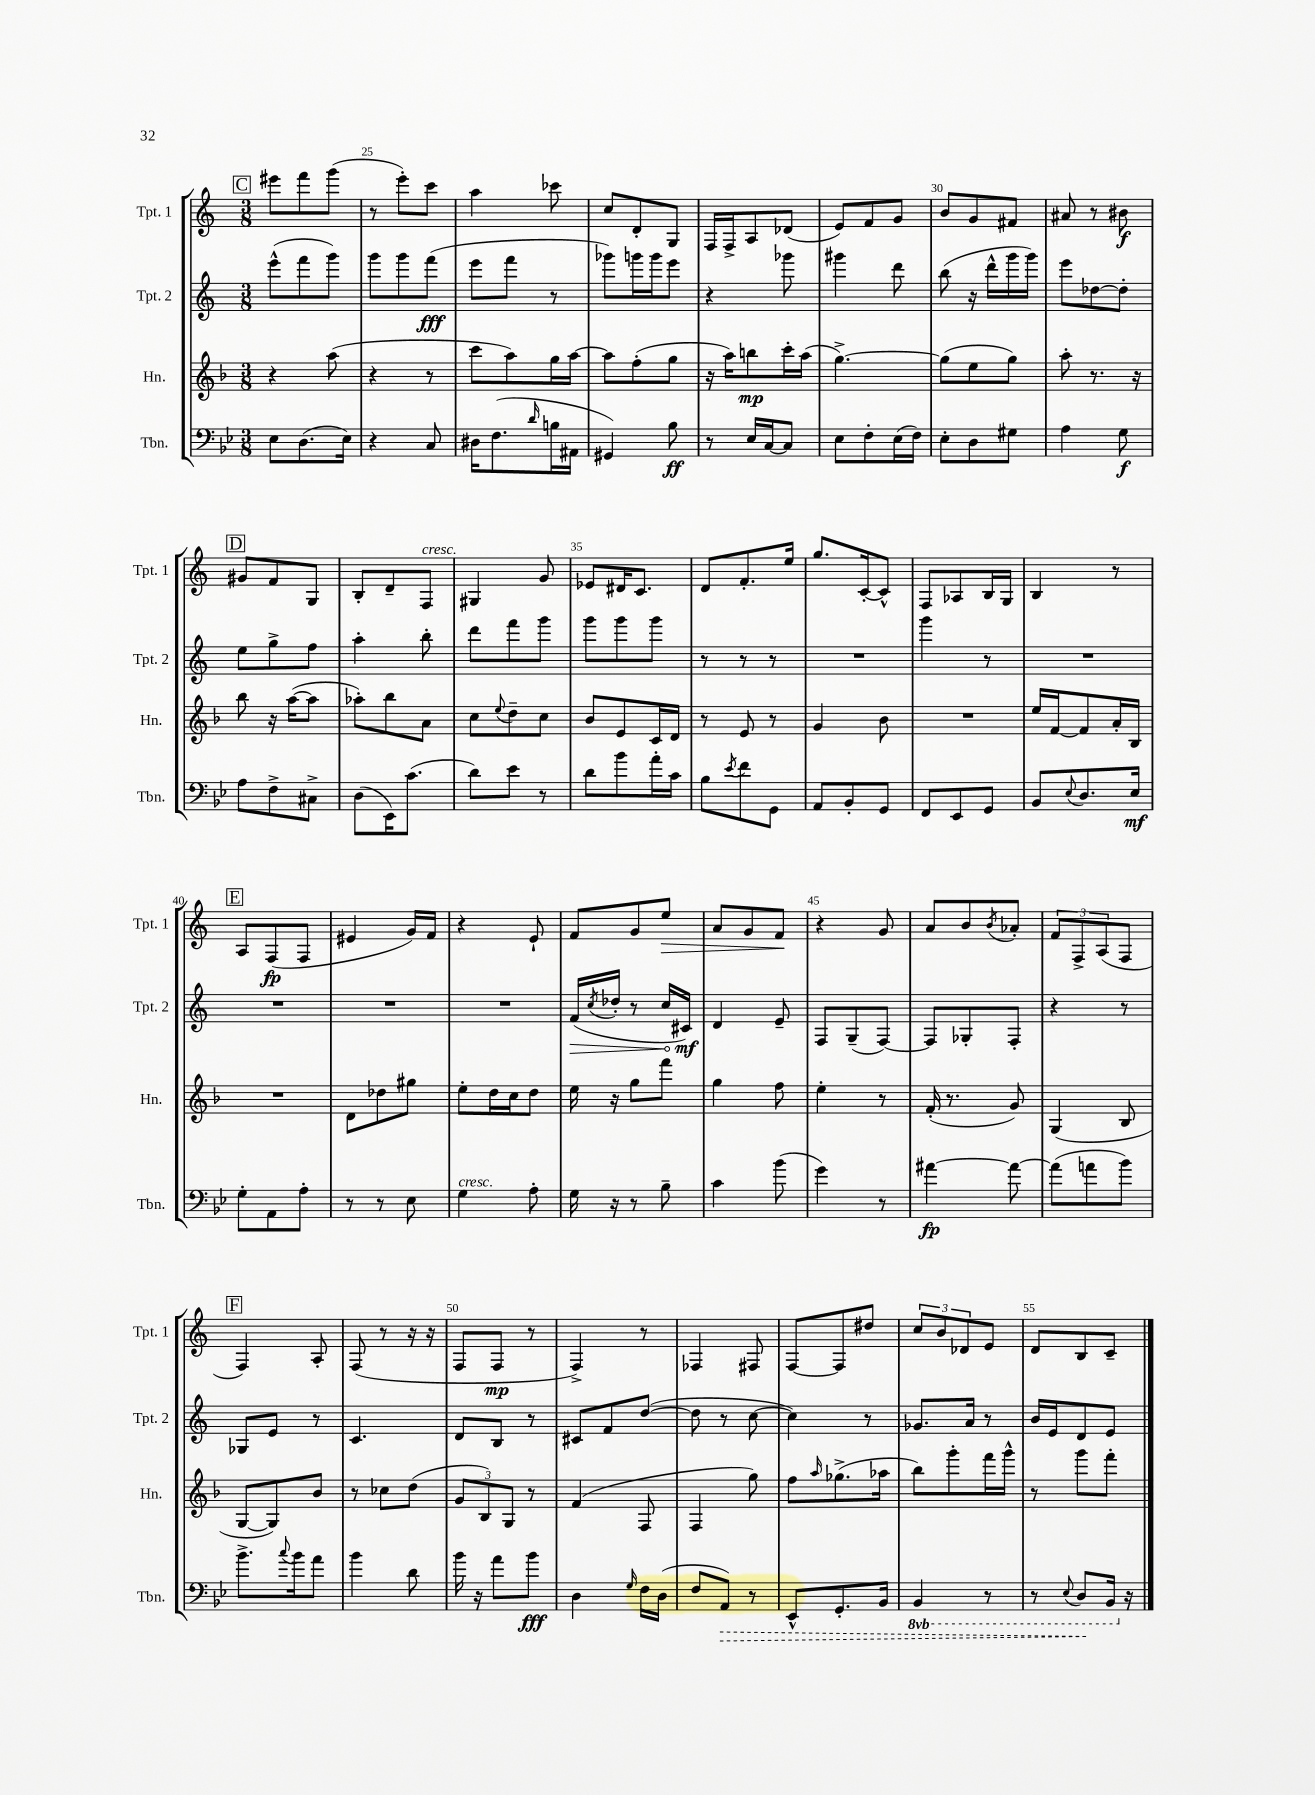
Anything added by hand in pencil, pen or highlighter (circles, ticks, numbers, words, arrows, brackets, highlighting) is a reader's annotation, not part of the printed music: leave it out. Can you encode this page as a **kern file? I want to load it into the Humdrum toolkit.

**kern	**kern	**kern	**kern
*staff4	*staff3	*staff2	*staff1
*clefF4	*clefG2	*clefG2	*clefG2
*k[b-e-]	*k[b-]	*k[]	*k[]
*M3/8	*M3/8	*M3/8	*M3/8
8E-	4r	(8eee^^	8eee#
(8.D	.	8fff	8fff
.	(8aa	8ggg)	(8ggg
16E-)	.	.	.
=	=	=	=
4r	4r	8ggg	8r
.	.	8ggg	8eee')
8C	8r	(8fff	8ccc
=	=	=	=
16D#	8ccc	8eee	4aa
(8.F	.	.	.
.	8aa)	8fff	.
16qqd	.	.	.
16B	16gg	8r	8ccc-
16AA#	[16aa	.	.
=	=	=	=
4GG#)	8aa]	8ggg-)	8cc
.	(8ff'	16ggg	8d'
.	.	16ggg	.
8B-	8gg	8eee	8G
=	=	=	=
8r	16r	4r	16F
.	16aa)	.	16F^
16E-	8bb	.	8A
[16C	.	.	.
8C]	16ccc'	8ggg-	(8d-
.	(16aa	.	.
=	=	=	=
8E-	[4.gg^)	4ggg#	8e)
8F'	.	.	8f
(16E-	.	8ddd	8g
16F)	.	.	.
=	=	=	=
8E-'	(8gg]	(8bb	8b
8D	8ee	16r	8g
.	.	16ddd^^	.
8G#	8gg)	16ggg	8f#
.	.	16ggg)	.
=	=	=	=
4A	8aa'	8eee	8a#
.	8.r	[8dd-	8r
8G	.	8dd-']	8b#
.	16r	.	.
=	=	=	=
8A	8bb-	8ee	8g#
8F^	16r	8gg^	8f
.	([16aa	.	.
8C#^	8aa]	8ff	8G
=	=	=	=
(8D	8aa-')	4aa'	8B'
16EE-)	8bb-	.	8d~
(8.c	.	.	.
.	8a	8bb'	8F
=	=	=	=
8d)	8cc	8ddd	4G#
.	8qqee	.	.
8e-	8dd~	8fff	.
8r	8cc	8ggg	8g
=	=	=	=
8d	8b-	8ggg	8e-
8b-	8e	8ggg	16d#
.	.	.	8.c
16a'	16c	8ggg	.
16c	16d	.	.
=	=	=	=
8B-	8r	8r	8d
8qe-	.	.	.
8f	8e	8r	8.f'
8GG	8r	8r	.
.	.	.	16ee
=	=	=	=
8AA	4g	4.r	8.gg
8BB-'	.	.	.
.	.	.	[16c'
8GG	8b-	.	8c^^]
=	=	=	=
8FF	4.r	4ggg	8F
8EE-	.	.	8A-
8GG	.	8r	16B
.	.	.	16G
=	=	=	=
8BB-	16ee	4.r	4B
.	[16f	.	.
8qqE-	.	.	.
8.D	8f]	.	.
.	16a'	.	8r
16E-	16B-	.	.
=	=	=	=
8G'	4.r	4.r	8A
8AA	.	.	(8F
8A'	.	.	8F
=	=	=	=
8r	8d	4.r	4e#
8r	8dd-	.	.
8E-	8gg#	.	16g)
.	.	.	16f
=	=	=	=
4G	8ee'	4.r	4r
.	16dd	.	.
.	16cc	.	.
8A'	8dd	.	8e`
=	=	=	=
16G	16ee	(16f	8f
.	.	8qcc	.
16r	16r	16dd-'	.
8r	8gg	8r	8g
8B-~	8fff	16cc	8ee
.	.	16c#)	.
=	=	=	=
4c	4gg	4d	8a
.	.	.	8g
(8b-	8ff	8e~	8f
=	=	=	=
4g)	4ee'	8F	4r
.	.	(8G~	.
8r	8r	[8F)	8g
=	=	=	=
[4a#	(16f'	8F]	8a
.	8.r	.	.
.	.	8G-'	8b
.	.	.	8qb
8a#_	8g)	8F'	8a-'
=	=	=	=
(8a#]	(4G	4r	12f
.	.	.	12F^
8a	.	.	.
.	.	.	(12A
8b-)	8B-	8r	8F
=	=	=	=
8.b-^	[8G	8G-	4F)
.	8G])	8e	.
8qqcc	.	.	.
16b-	.	.	.
8a	8b-	8r	8A'
=	=	=	=
4b-	8r	4.c	(8F
.	8cc-	.	8r
8d	(8dd	.	16r
.	.	.	16r
=	=	=	=
16b-	12g	8d	8F
16r	.	.	.
.	12B-)	.	.
8a	.	8B	8F
.	12G	.	.
8b-	8r	8r	8r
=	=	=	=
4D	(4f	8c#	4F^)
.	.	8f	.
16qqG	.	.	.
16F	8F	([8dd	8r
(16D	.	.	.
=	=	=	=
8F	4F	8dd]	4F-
8AA)	.	8r	.
8r	8gg)	[8cc	8F#
=	=	=	=
8EE-^^	8ff	4cc])	[8F
.	16qqaa	.	.
8.GG'	(8.gg-^	.	8F]
.	.	8r	8dd#
16BB-	16aa-	.	.
=	=	=	=
4BBB-	8bb-)	8.g-	12cc
.	.	.	12b
.	8ggg'	.	.
.	.	.	12d-
.	.	16a	.
8r	16fff	8r	8e
.	16ggg^^	.	.
=	=	=	=
8r	8r	16b	8d
.	.	16e	.
8qqEE-	.	.	.
8DD	8ggg	8d	8B
16BBB-	8fff'	8e	8c~
16r	.	.	.
==	==	==	==
*-	*-	*-	*-
